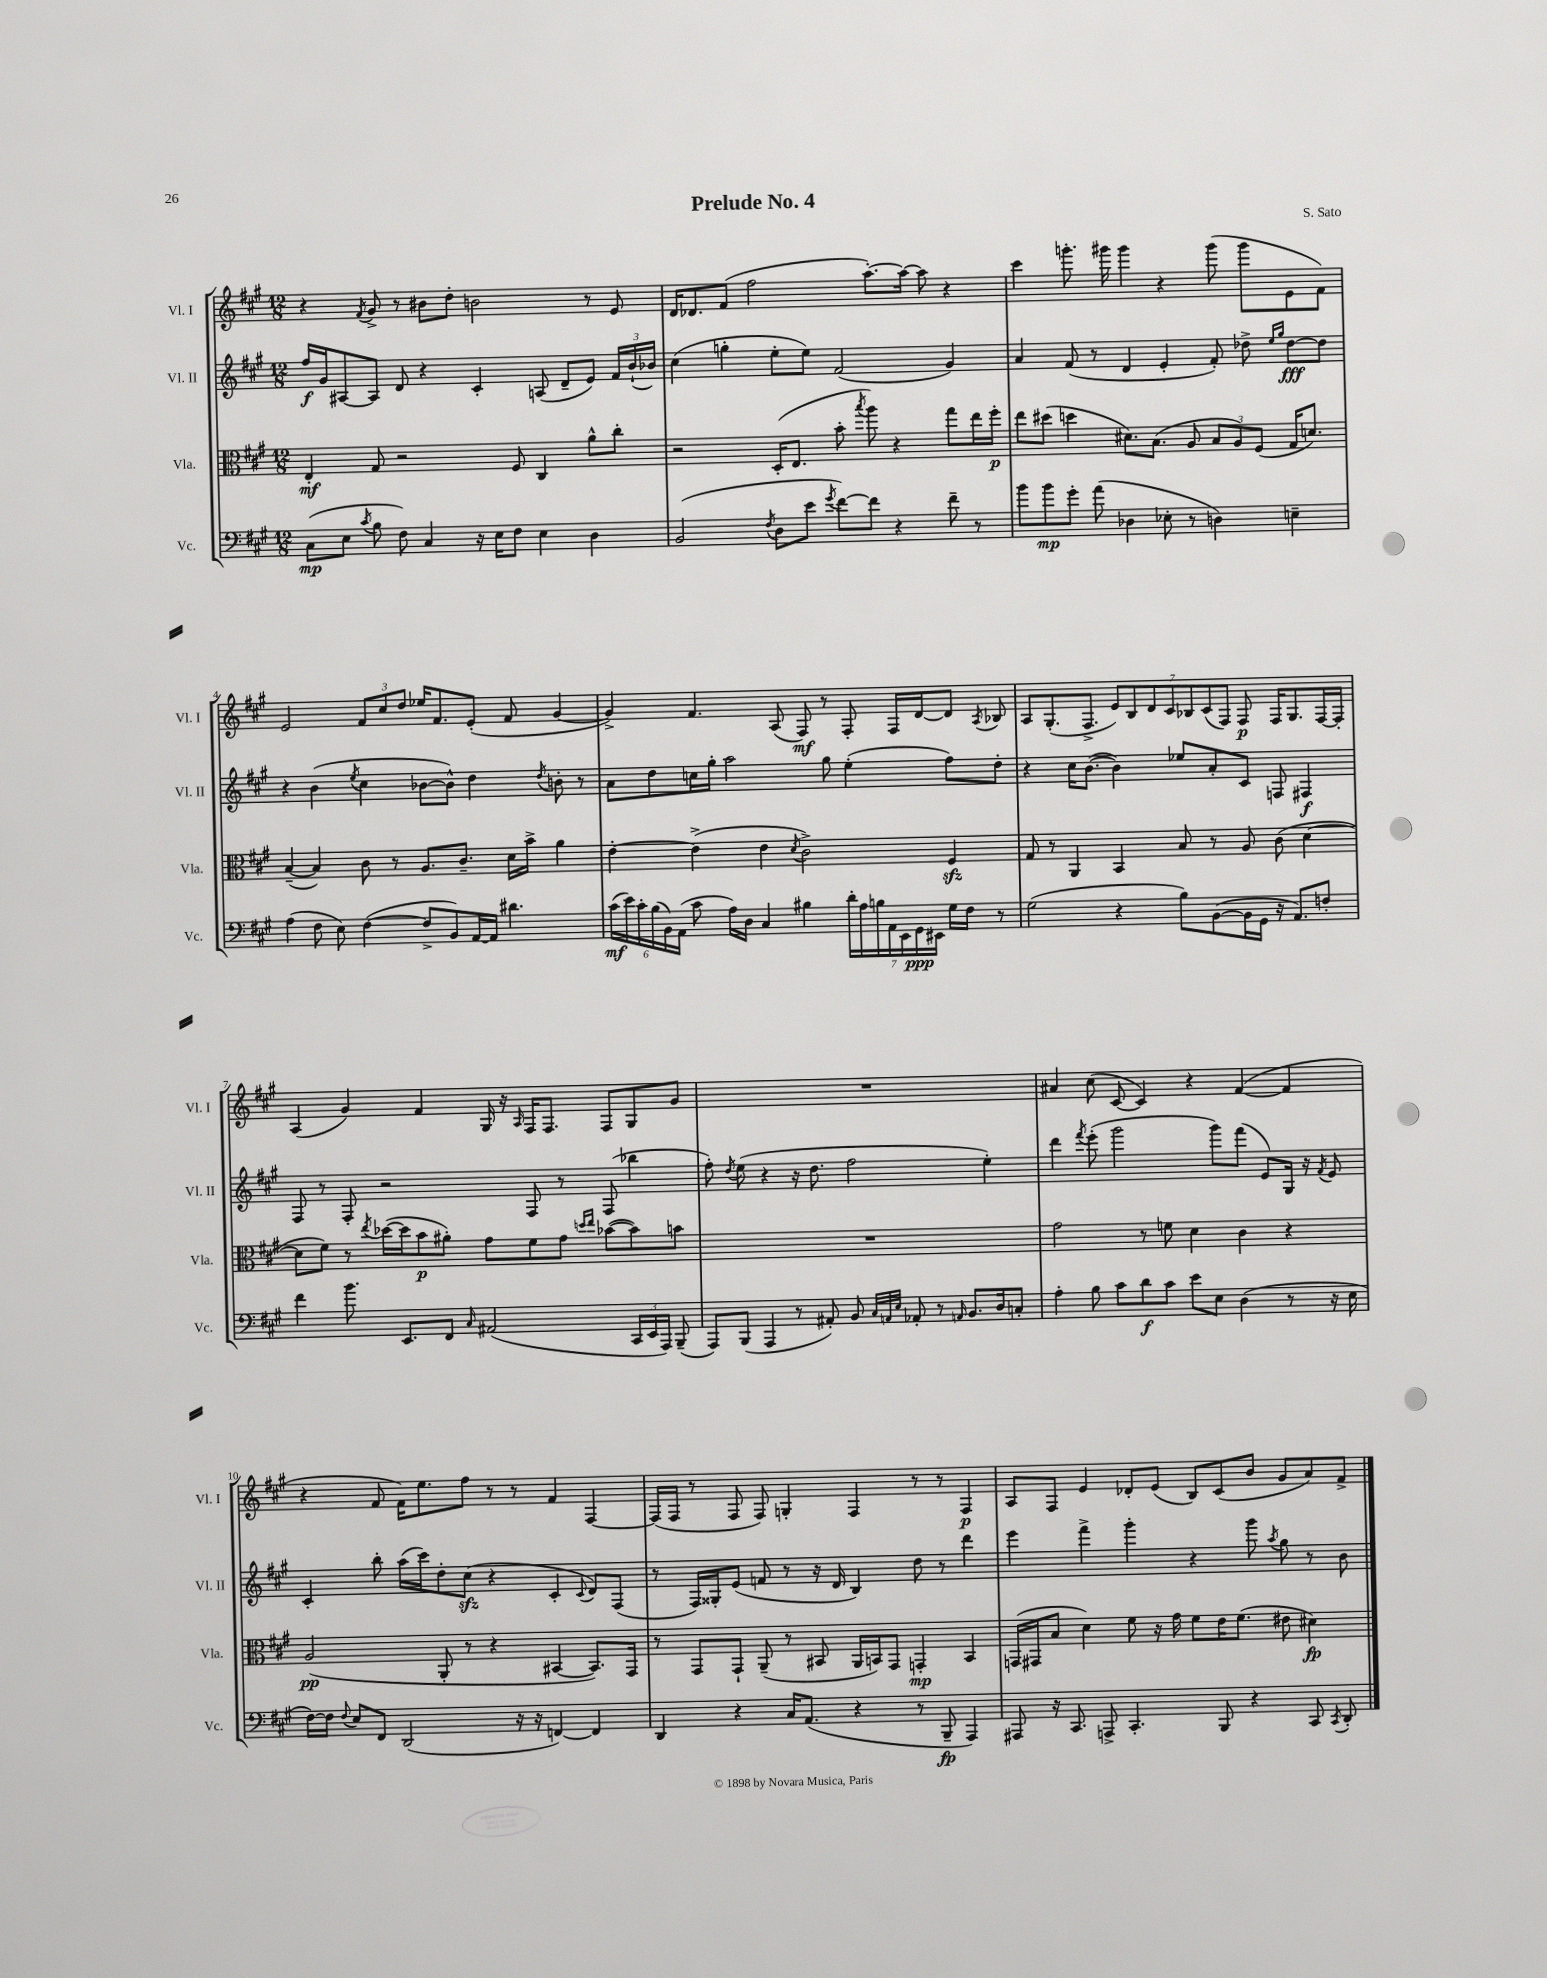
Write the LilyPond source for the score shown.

\header { title = "Prelude No. 4" composer = "S. Sato" }
<<
\new StaffGroup <<
\new Staff = "s0" \with { instrumentName = "Vl. I" shortInstrumentName = "Vl. I" } {
    \clef treble \key a \major \numericTimeSignature \time 12/8
    \autoBeamOff r4 \acciaccatura { fis'8 } gis'8-> r8 bis'8[ d''8]-. b'2 r8 e'8 |
    d'16[ des'8. fis'8]( fis''2 a''8.[~-.) a''16]~ a''8 r4 |
    cis'''4 g'''8.-. gis'''16 gis'''4 r4 gis'''8( gis'''8[ e'8 fis'8]) |
    e'2 \tuplet 3/2 { fis'8[ cis''8 d''8] } ees''16[ fis'8. e'8]-.( fis'8 gis'4~ |
    gis'4->) fis'4. a8( fis8\mf) r8 fis8-. fis16[ d'16~ d'8] \acciaccatura { a8 } bes8 |
    a8[ gis8.-.( fis8.]-> \tuplet 7/4 { e'8[) b8 d'8 cis'8 bes8 cis'8( fis8]) } fis8\p fis16[ gis8. fis16~ fis16]-. |
    a4( gis'4) fis'4 gis16 r16 \grace { a16 } fis16[ fis8.] fis8[ gis8 gis'8] |
    R1. |
    ais'4 cis''8( cis'8~ cis'4) r4 fis'4~( fis'4 |
    r4 fis'8 fis'16[) e''8. fis''8] r8 r8 fis'4 fis4~ |
    fis16[( fis16] r8 fis8 fis8) g4-. fis4 r8 r8 fis4\p |
    a8[ fis8] e'4 des'8[-. e'8]( b8[) cis'8( b'8] gis'8[ a'8) fis'8]-> \bar "|." |
}
\new Staff = "s1" \with { instrumentName = "Vl. II" shortInstrumentName = "Vl. II" } {
    \clef treble \key a \major \numericTimeSignature \time 12/8
    \autoBeamOff fis''16[\f gis'16 ais8~ ais8] d'8 r4 cis'4-. a8( d'8[-- e'8]) \tuplet 3/2 { fis'16[ b'16-!( bes'16]) } |
    cis''4( g''4-. e''8[-. e''8]) fis'2( gis'4) |
    a'4 fis'8( r8 d'4 e'4-. fis'8-.) des''8-> \grace { e''16[ gis''16] } des''8[~\fff des''8] |
    r4 b'4( \acciaccatura { e''8 } cis''4 bes'8[~ bes'8]-^) d''4 \acciaccatura { d''8 } b'8-. r8 |
    a'8[ d''8 c''16 gis''16]-. a''2 gis''8 e''4-.( fis''8[) d''8]-. |
    r4 cis''16[ b'8.]~( b'4) ees''8[ a'8-. cis'8] f8 fis4\f |
    fis8 r8 fis8-. r2 fis8 r8 fis8( bes''4 |
    fis''8-.) \acciaccatura { d''8 } e''8( r4 r16 d''8. fis''2 e''4-.) |
    d'''4 \acciaccatura { fis'''8 } e'''8-.( gis'''2 gis'''8[) fis'''8]( e'8[) gis16] r16 \acciaccatura { fis'8 } e'8 |
    cis'4-. b''8-. a''16[( cis'''16) d''8-. cis''8]\sfz( r4 cis'4-. \appoggiatura { cis'8 } d'8[) fis8]( |
    r8 fis16[) gisis16-. e'8]( f'8 r8 r16 d'16 b4) d''8 r8 d'''4 |
    e'''4 fis'''4-> gis'''4-. r4 gis'''8 \acciaccatura { a''8 } gis''8 r8 b'8 \bar "|." |
}
\new Staff = "s2" \with { instrumentName = "Vla." shortInstrumentName = "Vla." } {
    \clef alto \key a \major \numericTimeSignature \time 12/8
    \autoBeamOff e4-.\mf gis8 r2 fis8 cis4 a'8[-^ cis''8]-. |
    r2 d16[-.( e8.] b'8-. \acciaccatura { b''8 } a''8) r4 gis''8[ e''16 fis''16]-.\p |
    e''8[ dis''8]( d''4 dis'8.[) b8.]( a8 \tuplet 3/2 { b8[ a8) fis8]( } gis16[ d'8.]) |
    b4~--( b4) cis'8 r8 a8.[ cis'8.]-- d'16[ b'16]-> a'4 |
    e'4~-. e'4->( e'4 \acciaccatura { d'8 } cis'2->) fis4\sfz |
    gis8 r8 a,4 b,4 b8 r8 a8 cis'8( d'4~ |
    d'8[ fis'8]) r8 \acciaccatura { e''8 } des''16[~( des''16 b'8\p ais'8]-.) gis'8[ fis'8 gis'8] \grace { d''16[ e''16] } bes'8[~( bes'8) b'8] |
    R1. |
    gis'2 r8 f'8 d'4 cis'4 r4 |
    a2\pp( a,8-. r8 r4 bis,4~ bis,8.[) gis,16] |
    r8 gis,8[ gis,8]-! a,8--( r8 bis,8 a,16[ b,16) gis,8] g,4-.\mp b,4 |
    g,16[( gis,16 b8] d'4) fis'8 r16 gis'16 fis'8[ e'16 fis'8.]( eis'8 dis'4\fp) \bar "|." |
}
\new Staff = "s3" \with { instrumentName = "Vc." shortInstrumentName = "Vc." } {
    \clef bass \key a \major \numericTimeSignature \time 12/8
    \autoBeamOff cis8[\mp( e8] \acciaccatura { cis'8 } b8 fis8) cis4 r16 e16[ fis8] e4 d4 |
    b,2( \acciaccatura { fis8 } d8[ e'8] \acciaccatura { gis'8 } fis'8[~) fis'8] r4 fis'8-- r8 |
    b'8[ b'8\mp gis'8]-. a'8( des4 ees8-. r8 d4) e4-- |
    a4( fis8 e8) fis4~( fis8[-> b,8) a,16~ a,16] dis'4. |
    \tuplet 6/4 { cis'16[\mf( e'16) cis'16-. b16( b,16) a,16]( } cis'8 a16[) d16] cis4 bis4 \tuplet 7/4 { d'16[-. a16 b16 a,16 e,16 gis,16\ppp eis,16] } gis16[ fis16] r8 |
    gis2( r4 b8[) b,8~( b,16 gis,16] r16 a,8.[) f8]-. |
    fis'4 b'8. e,8.[ fis,8] \grace { cis16 } ais,2( \tuplet 3/2 { cis,16[ e,16 a,,16]) } b,,8--( |
    a,,8[) b,,8]( a,,4 r8 ais,8-.) b,8 \grace { cis32[ a,32 e32] } aes,8-. r8 \grace { a,16 } b,8.[ d16 c8]-. |
    a4-. b8 cis'8[ d'8\f cis'8] e'8[ e8] d4( r8 r16 e16 |
    fis16[~) fis16] \appoggiatura { fis8 } e8[ fis,8] d,2( r16 r16 f,4~) f,4 |
    d,4 r4 cis16[ a,8.]( r4 r8 b,,8--\fp a,,4) |
    ais,,8 r16 cis,8. a,,8-> cis,4.-. b,,8 r4 cis,8 \acciaccatura { cis,8 } d,8-. \bar "|." |
}
>>
>>
